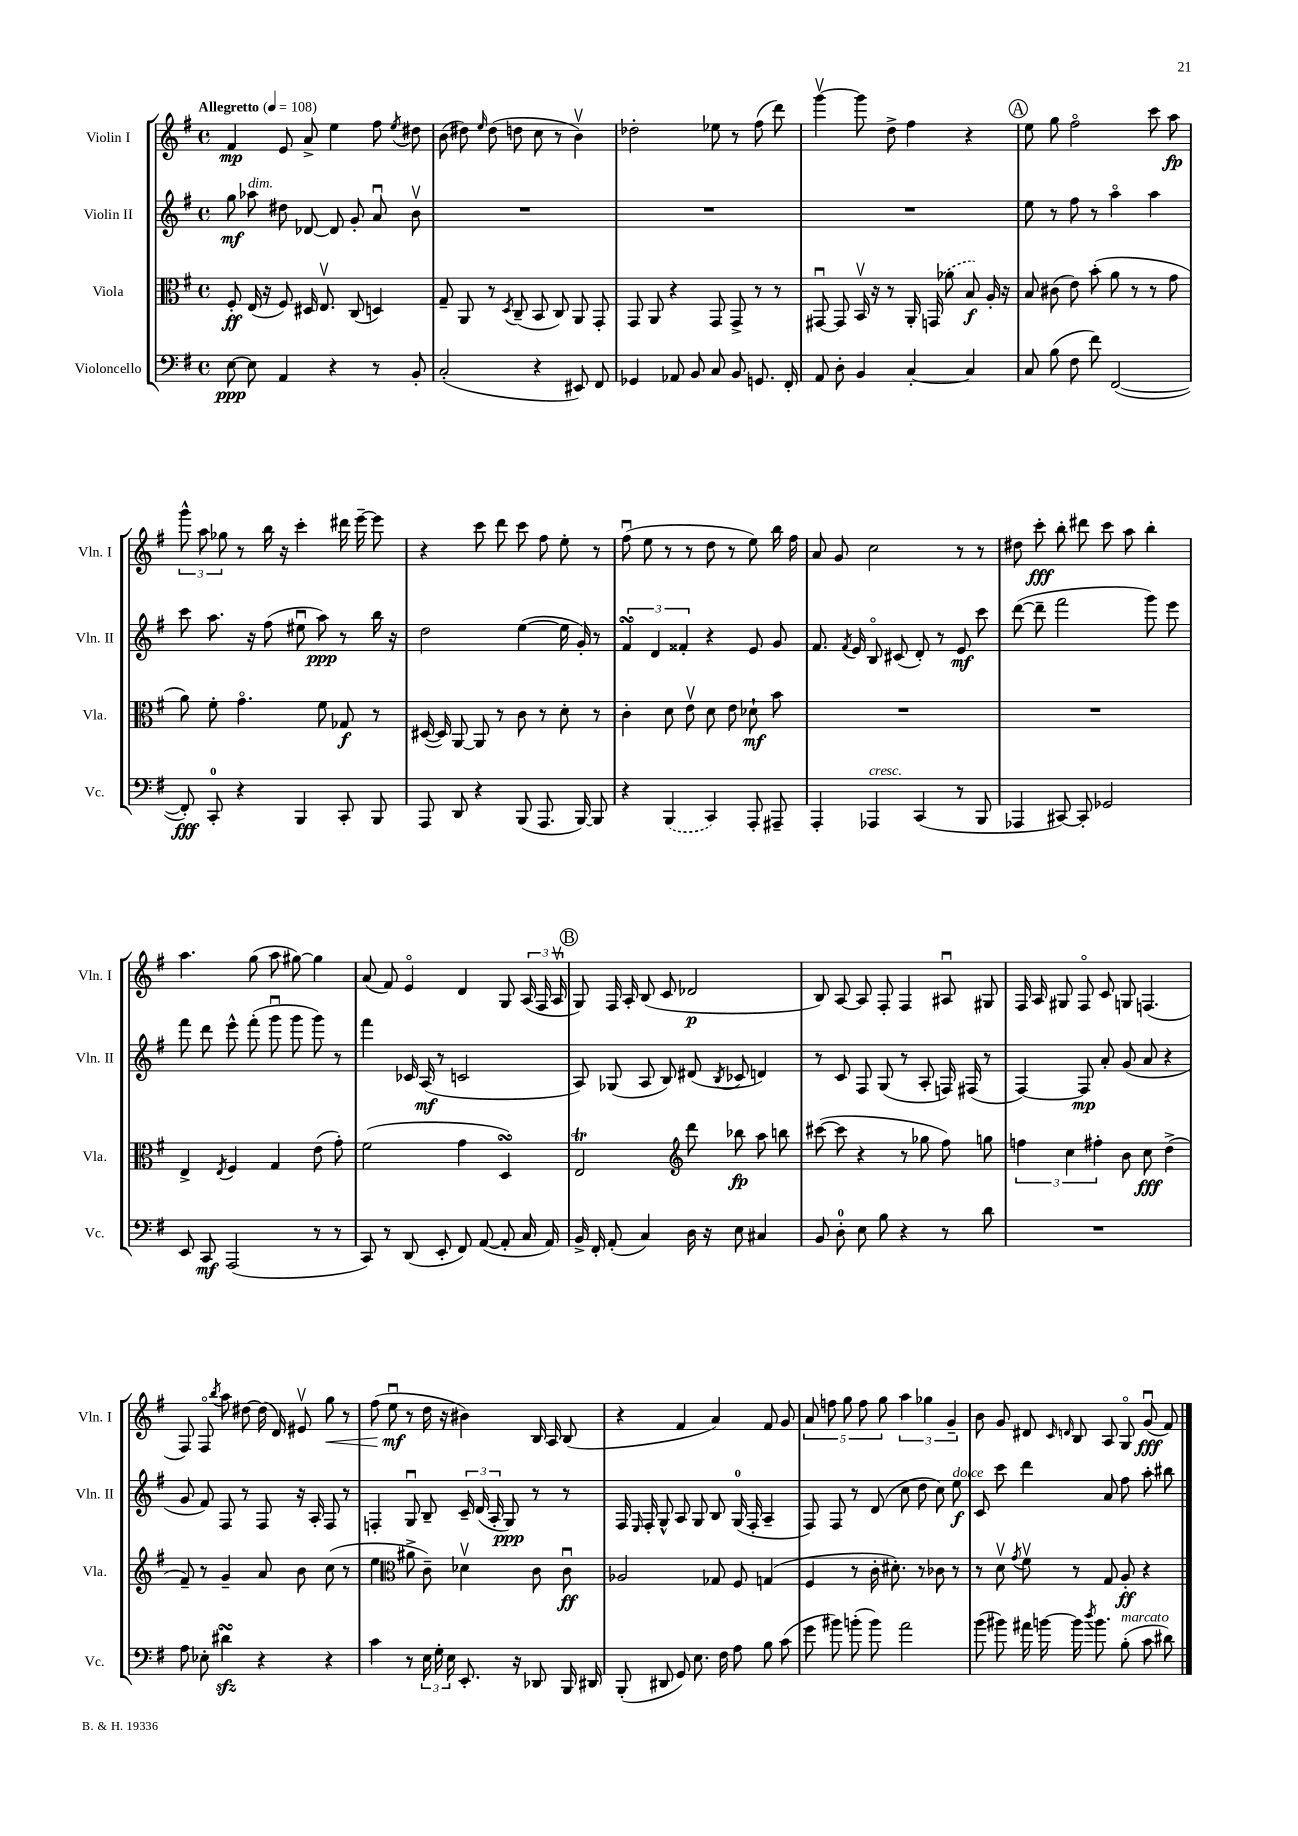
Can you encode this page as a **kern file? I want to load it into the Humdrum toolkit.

**kern	**kern	**kern	**kern
*staff4	*staff3	*staff2	*staff1
*clefF4	*clefC3	*clefG2	*clefG2
*k[f#]	*k[f#]	*k[f#]	*k[f#]
*M4/4	*M4/4	*M4/4	*M4/4
*met(c)	*met(c)	*met(c)	*met(c)
*MM108	*MM108	*MM108	*MM108
[8E	8F#'	8gg	4f#
8E]	(16E	8aa-	.
.	16r	.	.
4AA	8F#)	8dd#	8e
.	16D#	[8d-	8a^
.	8.Ev	.	.
4r	.	8d-]	4ee
.	(8C	8g'	.
8r	4D)	8au	8ff#
.	.	.	8qee
8BB'	.	8bv	8dd#
=	=	=	=
(2C'	8G~	1r	(8b
.	8AA	.	8dd#)
.	.	.	16qqee
.	8r	.	(8dd#
.	8qD	.	.
.	(8C~	.	8dd
4r	8BB	.	8cc
.	8C)	.	8r
8EE#)	8AA	.	4bv)
8FF#	8GG'	.	.
=	=	=	=
4GG-	8GG	1r	2dd-'
.	8AA	.	.
8AA-	4r	.	.
8BB	.	.	.
8C	8GG	.	8ee-
8BB	8GG^	.	8r
8.GG	8r	.	(8ff#
.	8r	.	8ddd)
16FF#'	.	.	.
=	=	=	=
8AA	[8GG#u	1r	[4gggv
8D'	8GG#]	.	.
4BB	16BBv	.	8ggg]
.	16r	.	.
.	8r	.	8dd^
[4C'	16AA'	.	4ff#
.	(16GG	.	.
.	8a-	.	.
4C]	8B)	.	4r
.	16A'	.	.
.	16r	.	.
=	=	=	=
8C	8B	8ee	8ee
(8B	(8c#	8r	8gg
8F#	8e)	8ff#	2ff#o
8f#)	(8b'	8r	.
([2FF#	8a	4aao	.
.	8r	.	.
.	8r	4aa	8ccc
.	8g	.	8aa
=	=	=	=
8FF#'])	8a)	8ccc	12ggg^^
.	.	.	12aa
8CC'	8f#'	8.aa	.
.	.	.	12gg-
4r	4.go	.	8r
.	.	16r	.
.	.	(8ff#	16bb
.	.	.	16r
4BBB	.	8ee#u	4ccc'
.	8f#	8aa)	.
8CC'	8G-	8r	16ddd#
.	.	.	[16eee~
8BBB	8r	16bb	8eee]
.	.	16r	.
=	=	=	=
8AAA	([16D#	2dd	4r
.	16D#])	.	.
8DD	[8AA	.	.
4r	8AA]	.	8ccc
.	8r	.	8ddd
(8BBB	8c	([4ee	8ccc
8.AAA	8r	.	8ff#
.	8d'	16ee]	8ee'
[16BBB)	.	16g')	.
8BBB]	8r	8r	8r
=	=	=	=
4r	4c'	6f#	(8ff#u
.	.	.	8ee
.	.	6d	.
(4BBB	8d	.	8r
.	.	6f##'	.
.	8ev	.	8r
4CC)	8d	4r	8dd
.	8e	.	8r
8AAA'	8d-`	8e	8ee)
8AAA#~	8b	8g	16bb
.	.	.	16ff#
=	=	=	=
4AAA'	1r	8.f#	8a
.	.	.	8g
.	.	8qf#	.
.	.	16e	.
4AAA-	.	8Bo	2cc
.	.	(8c#	.
(4CC	.	8d')	.
.	.	8r	.
8r	.	8e	8r
8BBB	.	8ccc	8r
=	=	=	=
4AAA-	1r	([8ddd	8dd#
.	.	8ddd~]	8ccc'
[8CC#)	.	2fff#	8bb'
8CC#']	.	.	8ddd#
2GG-	.	.	8ccc
.	.	.	8aa
.	.	8ggg)	4bb'
.	.	8eee	.
=	=	=	=
8EE	4E^	8fff#	4.aa
8CC	.	8ddd	.
.	8qE	.	.
(2AAA	4F#	8eee^^	.
.	.	(8fff#'	(8gg
.	4G	8gggu	8aa
.	.	8ggg	[8gg#)
8r	(8e	8ggg)	4gg#]
8r	8g')	8r	.
=	=	=	=
8CC)	(2f#	4fff#	(8a
8r	.	.	8f#)
(8DD	.	16c-	4eo
.	.	(16A	.
8EE'	.	8r	.
8FF#)	4g	2c	4d
([8AA	.	.	.
8AA']	4D)	.	8G
16C	.	.	(24A
.	.	.	24F#
16AA)	.	.	.
.	.	.	24Av
=	=	=	=
16BB^	2E	8A)	8G)
16FF#'	.	.	.
(8AA'	.	(8G-	16F#
.	.	.	16A'
4C)	.	8A	(8B
.	.	8B)	8c
*	*clefG2	*	*
16D	8ddd	(8d#	2d-
16r	.	.	.
.	.	8qB	.
8E	8bb-	8c-	.
4C#	8aa	4d)	.
.	8bb	.	.
=	=	=	=
8BB	([8ccc#	8r	8B)
8D'	8ccc#]	8c	[8A
8E	4r	8F#	8A]
8B	.	(8G	8F#'
4r	8r	8r	4F#
.	8gg-	8A'	.
8r	8ff#)	16F)	8A#u
.	.	(16F#	.
8d	8gg	8r	8G#
=	=	=	=
1r	6ff	[4F#)	16F#
.	.	.	16A
.	.	.	8G#
.	6cc	.	.
.	.	8F#]	8F#o
.	6ff#'	.	.
.	.	8a'	8c
.	8b	(8g	8G
.	8cc	8a	(4.F
.	(4dd^	4r	.
=	=	=	=
8A	8f#~)	8g	8F#)
8E-'	8r	8f#)	8F#o
.	.	.	8qbb
4d#	4g~	8F#	8aa
.	.	8r	[8dd#
4r	8a	8F#	(16dd#]
.	.	.	16d)
.	8b	16r	8e#v
.	.	16A'	.
4r	(8cc	8F#	8gg
.	8r	8r	8r
=	=	=	=
4c	4ee	4F'	(8ff#
.	.	.	8eeu
*	*clefC3	*	*
8r	8a#^	8Gu	8r
24E	8c~)	8B~	16dd
24G'	.	.	.
.	.	.	16r
24E	.	.	.
8.EE'	4d-v	24c~	4b#)
.	.	(24d	.
.	.	24A'	.
.	.	8G)	.
16r	.	.	.
8DD-	8c	8r	16B
.	.	.	16A
16BBB	8cu	8r	(8B
16DD#	.	.	.
=	=	=	=
(8BBB'	2A-	16F#	4r
.	.	16qqE	.
.	.	16F#'	.
8DD#	.	8G^^	.
8GG)	.	8A	4f#
8.E	.	8G	.
.	8G-	8B	4a)
16F#	.	.	.
8A	8F#	(16G	.
.	.	16F#'	.
8B	(4G	4A~	8f#
(8c	.	.	8g
=	=	=	=
8g	4F#	8F#)	10a
.	.	.	10ff
8b#)	.	8F#	.
.	.	.	10gg
(8b'	8r	8r	.
.	.	.	10ff
8b)	16c'	(8d	.
.	.	.	10gg
.	8.d#')	.	.
2a	.	8cc	6aa
.	8r	8dd	.
.	.	.	6gg-
.	8c-	8cc)	.
.	.	.	6g~
.	8r	8ee	.
=	=	=	=
(8b	8r	8c	8b
8b#)	8dv	8ccc	8g
.	8qg	.	.
16a#	8f#v	4ddd	8d#
[16b	.	.	.
.	.	.	16qqc
.	.	.	16qqd
16b]	8r	.	8B
8qdd	.	.	.
8.b	.	.	.
.	8G	8a	8A
(8B'	8A'	8ff#	8Go
8c	4r	8aa'	(8gu
8d#)	.	8bb#	8f#)
==	==	==	==
*-	*-	*-	*-
